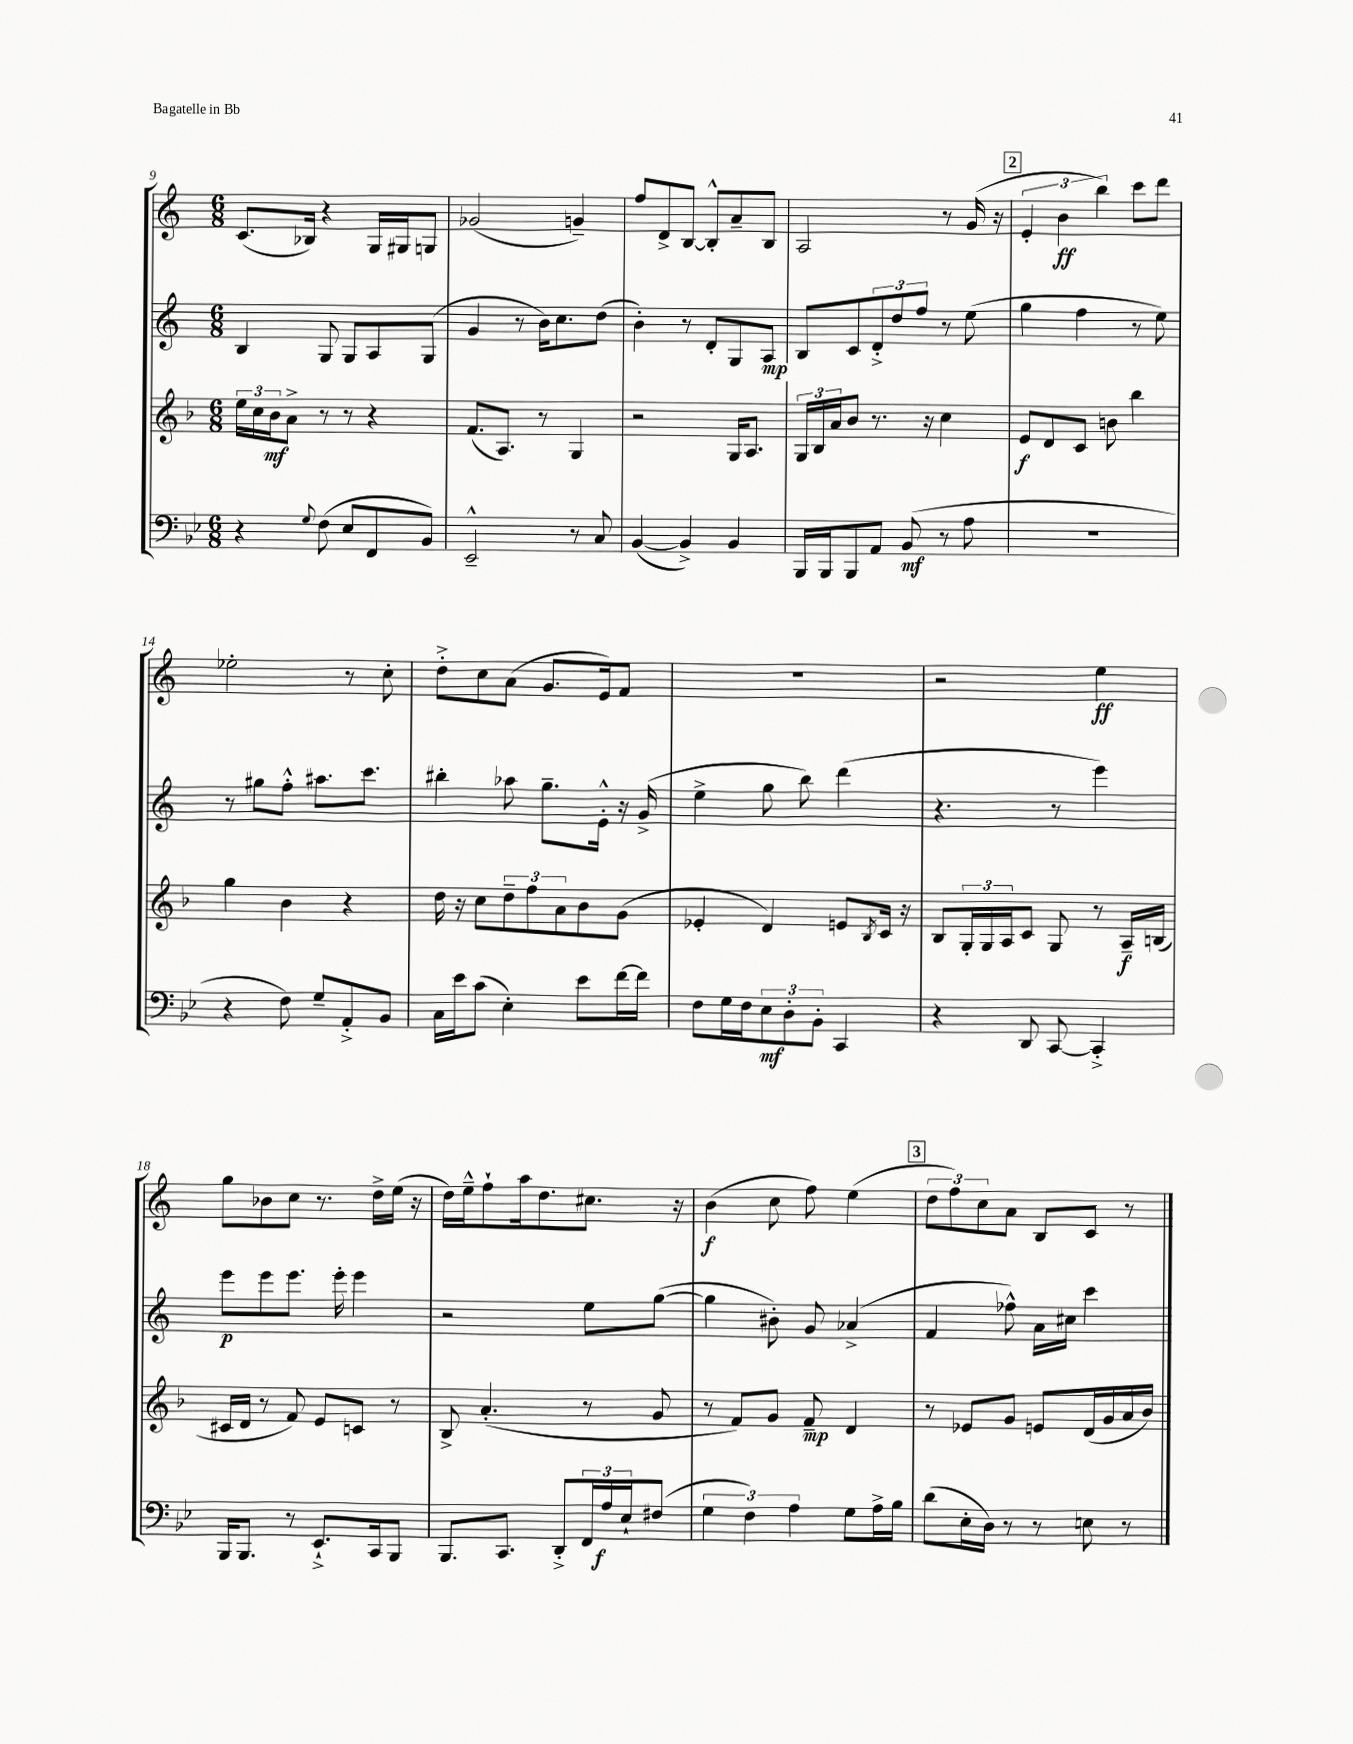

**kern	**dynam	**kern	**dynam	**kern	**dynam	**kern	**dynam
*part4	*part4	*part3	*part3	*part2	*part2	*part1	*part1
*staff4	*staff4	*staff3	*staff3	*staff2	*staff2	*staff1	*staff1
*clefF4	*	*clefG2	*	*clefG2	*	*clefG2	*
*k[b-e-]	*	*k[b-]	*	*k[]	*	*k[]	*
*M6/8	*	*M6/8	*	*M6/8	*	*M6/8	*
=9	=9	=9	=9	=9	=9	=9	=9
4r	.	24ee\LL	.	4B/	.	(8.c/L	.
.	.	24cc\	.	.	.	.	.
.	.	24b-\J	mf	.	.	.	.
.	.	8a^\J	.	.	.	.	.
.	.	.	.	.	.	16B-X/Jk)	.
8qqG/	.	.	.	.	.	.	.
(8F\	.	8r	.	8G/	.	4r	.
8E-/L	.	8r	.	8G/L	.	.	.
8FF/	.	4r	.	8A/	.	16G/LL	.
.	.	.	.	.	.	16G#X/J	.
8BB-/J)	.	.	.	(8G/J	.	8Gn/J	.
=10	=10	=10	=10	=10	=10	=10	=10
2EE-~^^/	.	(8.f/L	.	4g/	.	(2g-X/	.
.	.	8.A/J)	.	.	.	.	.
.	.	.	.	8r	.	.	.
.	.	8r	.	16b\KL)	.	.	.
.	.	.	.	8.cc\	.	.	.
8r	.	4G/	.	.	.	4gn~/)	.
8C/	.	.	.	(8dd\J	.	.	.
=11	=11	=11	=11	=11	=11	=11	=11
([4BB-/	.	2r	.	4b'\)	.	8ff/L	.
.	.	.	.	.	.	8d^/	.
4BB-^/])	.	.	.	8r	.	[8B/J	.
.	.	.	.	8d'/L	.	8B'^^/L]	.
4BB-/	.	16G/KL	.	8G/	.	8a~/	.
.	.	8.A/J	.	.	.	.	.
.	.	.	.	8A/J	mp	8B/J	.
=12	=12	=12	=12	=12	=12	=12	=12
16BBB-/LL	.	24G/LL	.	8B/L	.	2A/	.
.	.	24B-/	.	.	.	.	.
16BBB-/J	.	.	.	.	.	.	.
.	.	24a/J	.	.	.	.	.
8BBB-/	.	8b-/J	.	8c/	.	.	.
8AA/J	.	8.r	.	12d'^/	.	.	.
.	.	.	.	12dd/	.	.	.
(8BB-/	mf	.	.	.	.	.	.
.	.	.	.	12ff/J	.	.	.
.	.	16r	.	.	.	.	.
8r	.	4cc\	.	8r	.	8r	.
8A\	.	.	.	(8ee\	.	(16g/	.
.	.	.	.	.	.	16r	.
!!LO:REH:place=s1:t=2
=13	=13	=13	=13	=13	=13	=13	=13
2.r	.	8e/L	f	4gg\	.	6e'/	.
.	.	8d/	.	.	.	.	.
.	.	.	.	.	.	6b\	ff
.	.	8c/J	.	4ff\	.	.	.
.	.	.	.	.	.	6bb\)	.
.	.	8bn\	.	.	.	.	.
.	.	4bb-\	.	8r	.	8ccc\L	.
.	.	.	.	8ee\)	.	8ddd\J	.
!!LO:LB:g=z
=14	=14	=14	=14	=14	=14	=14	=14
4r	.	4gg\	.	8r	.	2ee-X'\	.
.	.	.	.	8gg#X\L	.	.	.
8F\)	.	4b-\	.	8ff'^^\J	.	.	.
8G~/L	.	.	.	8.aa#X\L	.	.	.
8AA'^/	.	4r	.	.	.	8r	.
.	.	.	.	8.ccc\J	.	.	.
8BB-/J	.	.	.	.	.	8cc'\	.
=15	=15	=15	=15	=15	=15	=15	=15
16C\LL	.	16dd\	.	4bb#X'\	.	8dd'^\L	.
16e-\J	.	16r	.	.	.	.	.
(8c\J	.	8cc\L	.	.	.	8cc\	.
4E-'\)	.	12dd~\	.	8aa-X\	.	(8a\J	.
.	.	12ff\	.	.	.	.	.
.	.	.	.	8.gg~\L	.	8.g/L	.
.	.	12a\	.	.	.	.	.
8e-\L	.	8b-\	.	.	.	.	.
.	.	.	.	16e'^^\Jk	.	16e/k)	.
[16f\L	.	(8g\J	.	16r	.	8f/J	.
16f\JJ]	.	.	.	(16g^/	.	.	.
=16	=16	=16	=16	=16	=16	=16	=16
8F\L	.	4e-X'/	.	4ee^\	.	2.r	.
16G\L	.	.	.	.	.	.	.
16F\J	.	.	.	.	.	.	.
12E-\	mf	4d/)	.	8gg\	.	.	.
12D'\	.	.	.	.	.	.	.
.	.	.	.	8bb\)	.	.	.
12BB-'\J	.	.	.	.	.	.	.
4CC/	.	8en/L	.	(4ddd\	.	.	.
.	.	8qB-/	.	.	.	.	.
.	.	16c/Jk	.	.	.	.	.
.	.	16r	.	.	.	.	.
=17	=17	=17	=17	=17	=17	=17	=17
4r	.	8B-/L	.	4.r	.	2r	.
.	.	24G'/L	.	.	.	.	.
.	.	24G/	.	.	.	.	.
.	.	24A/J	.	.	.	.	.
8DD/	.	8c/J	.	.	.	.	.
[8CC/	.	8G/	.	8r	.	.	.
4CC'^/]	.	8r	.	4eee\)	.	4ee\	ff
.	.	16A~/LL	f	.	.	.	.
.	.	(16Bn/JJ	.	.	.	.	.
!!LO:LB:g=z
=18	=18	=18	=18	=18	=18	=18	=18
16BBB-/KL	.	16c#X/LL	.	8eee\L	p	8gg\L	.
8.BBB-/J	.	16d/JJ	.	.	.	.	.
.	.	8r	.	8eee\	.	8b-X\	.
8r	.	8f/)	.	8.eee\J	.	8cc\J	.
8.EE-`^/L	.	8e/L	.	.	.	8.r	.
.	.	.	.	16eee'\	.	.	.
.	.	8cn/J	.	4eee\	.	.	.
16CC/k	.	.	.	.	.	16dd^\LL	.
8BBB-/J	.	8r	.	.	.	(16ee\JJ	.
.	.	.	.	.	.	16r	.
=19	=19	=19	=19	=19	=19	=19	=19
8.BBB-/L	.	8B-^/	.	2r	.	16dd\LL)	.
.	.	.	.	.	.	16ee~^^\J	.
.	.	(4.a'/	.	.	.	8ff`\	.
8.CC/J	.	.	.	.	.	.	.
.	.	.	.	.	.	16aa\k	.
.	.	.	.	.	.	8.dd\	.
8DD'^/L	.	.	.	.	.	.	.
24FF/L	.	8r	.	8ee\L	.	8.cc#X\J	.
24A/	f	.	.	.	.	.	.
24E-`/J	.	.	.	.	.	.	.
(8F#X/J	.	8g/	.	([8gg\J	.	.	.
.	.	.	.	.	.	16r	.
=20	=20	=20	=20	=20	=20	=20	=20
6G\	.	8r	.	4gg\]	.	(4b\	f
.	.	8f/L)	.	.	.	.	.
6F\)	.	.	.	.	.	.	.
.	.	8g/J	.	8b#X'\)	.	8cc\	.
6A\	.	.	.	.	.	.	.
.	.	8f~/	mp	8g/	.	8ff\)	.
8G\L	.	4d/	.	(4a-X^/	.	(4ee\	.
16A^\L	.	.	.	.	.	.	.
16B-\JJ	.	.	.	.	.	.	.
!!LO:REH:place=s1:t=3
=21	=21	=21	=21	=21	=21	=21	=21
(8d\L	.	8r	.	4f/	.	12dd\L	.
.	.	.	.	.	.	12ff\)	.
16E-'\L	.	8e-X/L	.	.	.	.	.
.	.	.	.	.	.	12cc\	.
16D\JJ)	.	.	.	.	.	.	.
8r	.	8g/J	.	8ff-X^^\)	.	8a\J	.
8r	.	8en/L	.	16a\LL	.	8B/L	.
.	.	.	.	16cc#X\JJ	.	.	.
8En\	.	(16d/L	.	4ccc\	.	8c/J	.
.	.	16g/	.	.	.	.	.
8r	.	16a/	.	.	.	8r	.
.	.	16b-/JJ)	.	.	.	.	.
==	==	==	==	==	==	==	==
*-	*-	*-	*-	*-	*-	*-	*-
